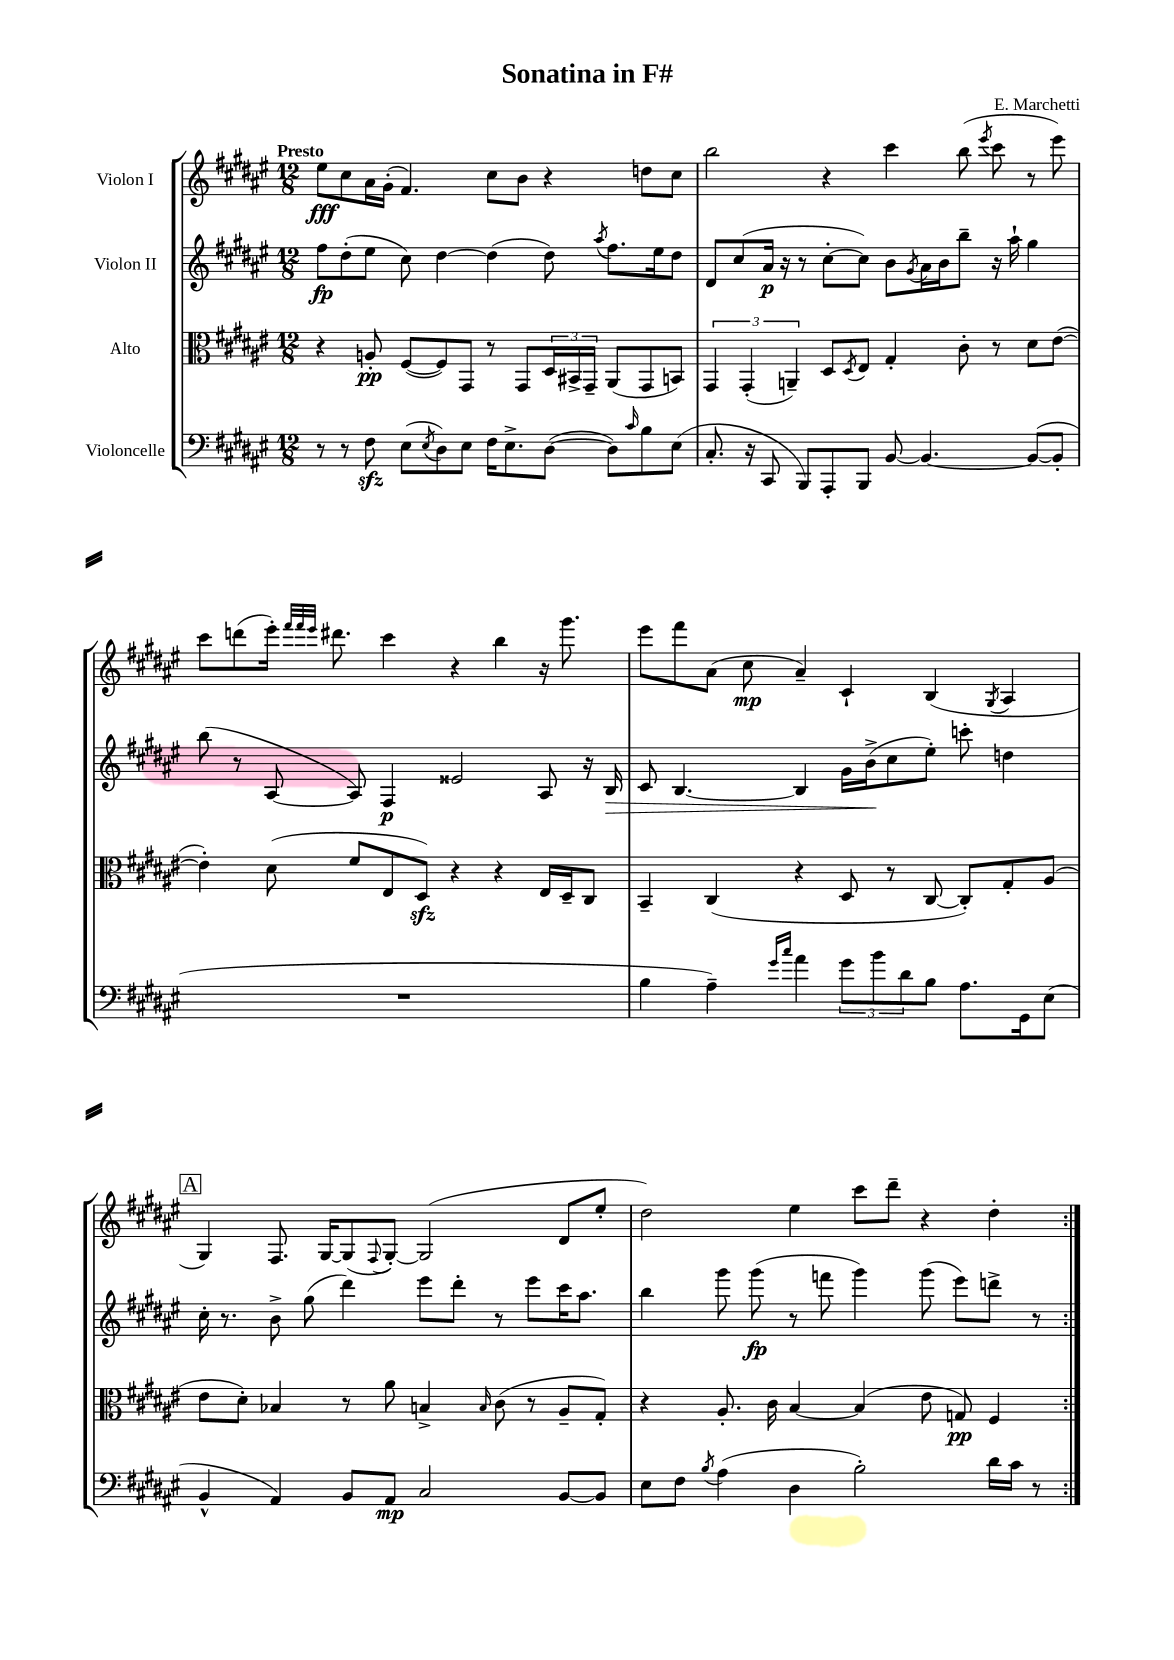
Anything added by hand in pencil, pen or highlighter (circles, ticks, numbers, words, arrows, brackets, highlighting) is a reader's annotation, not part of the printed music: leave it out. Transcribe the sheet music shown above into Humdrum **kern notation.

**kern	**kern	**kern	**kern
*staff4	*staff3	*staff2	*staff1
*clefF4	*clefC3	*clefG2	*clefG2
*k[f#c#g#d#a#e#]	*k[f#c#g#d#a#e#]	*k[f#c#g#d#a#e#]	*k[f#c#g#d#a#e#]
*M12/8	*M12/8	*M12/8	*M12/8
8r	4r	8ff#	8ee#
8r	.	(8dd#'	8cc#
8F#	8A'	8ee#	16a#
.	.	.	(16g#'
(8E#	([8F#	8cc#)	4.f#)
8qE#	.	.	.
8D#)	8F#])	[4dd#	.
8E#	8GG#	.	.
16F#	8r	(4dd#]	8cc#
8.E#^	.	.	.
.	8GG#	.	8b
([8D#	24D#	8dd#)	4r
.	24BB#^	.	.
.	24GG#~	.	.
.	.	8qaa#	.
8D#])	(8AA#	8.ff#	.
16qqc#	.	.	.
8B	8GG#	.	8dd
.	.	16ee#	.
(8E#	8BB)	8dd#	8cc#
=	=	=	=
8.C#'	6GG#	8d#	2bb
.	.	(8cc#	.
.	(6GG#'	.	.
16r	.	.	.
8CC#	.	16a#	.
.	.	16r	.
.	6AA~)	.	.
8BBB)	.	8r	.
8AAA#'	8D#	[8cc#'	4r
.	8qD#	.	.
8BBB	8E#	8cc#])	.
[8BB	4G#'	8b	4ccc#
.	.	8qg#	.
4.BB_	.	16a#	.
.	.	16b	.
.	8c#'	8bb~	(8bb
.	.	.	8qeee#
.	8r	16r	8ccc#
.	.	16aa#`	.
(8BB_	8d#	4gg#	8r
8BB']	([8e#	.	8eee#)
=	=	=	=
1.r	4e#'])	(8bb	8ccc#
.	.	8r	(8ddd
.	(8d#	[8A#	16eee#')
.	.	.	32qqfff#
.	.	.	32qqfff#
.	.	.	32qqeee#
.	.	.	8.ddd#
.	8f#	8A#])	.
.	8E#	4F#	4ccc#
.	8D#)	.	.
.	4r	2e##	4r
.	4r	.	4bb
.	16E#	8A#	16r
.	16D#~	.	8.ggg#
.	8C#	16r	.
.	.	16B	.
=	=	=	=
4B	4BB~	8c#	8eee#
.	.	[4.B	8fff#
4A#~)	(4C#	.	(8a#
.	.	.	8cc#
16qqg#	.	.	.
16qqcc#	.	.	.
4a#	4r	4B]	4a#~)
12g#	8D#	16g#	4c#`
.	.	(16b^	.
12b	.	.	.
.	8r	8cc#	.
12d#	.	.	.
8B	[8C#	8ee#')	(4B
8.A#	8C#'])	8ccc'	.
.	.	.	8qG#
.	8G#'	4dd	4A#
16GG#	.	.	.
(8E#	(8A#	.	.
=	=	=	=
4BB^^	8e#	16cc#'	4G#)
.	.	8.r	.
.	8d#')	.	.
4AA#)	4B-	8b^	8.F#
.	.	(8gg#	.
.	.	.	[16G#
8BB	8r	4ddd#)	(8G#]
.	.	.	8qqF#
8AA#	8a#	.	[8G#')
2C#	4B^	8eee#	(2G#]
.	.	8ddd#'	.
.	16qqB	.	.
.	(8c#	8r	.
.	8r	8eee#	.
[8BB	8A#~	16ccc#	8d#
.	.	8.aa#	.
8BB]	8G#')	.	8ee#'
=	=	=	=
8E#	4r	4bb	2dd#)
8F#	.	.	.
8qB	.	.	.
(4A#	8.A#'	8ggg#	.
.	.	(8ggg#	.
.	16c#	.	.
4D#	[4B	8r	4ee#
.	.	8fff	.
2B')	(4B]	4ggg#)	8ccc#
.	.	.	8ddd#~
.	8e#	(8ggg#	4r
.	8G)	8eee#)	.
16d#	4F#	8ddd^	4dd#'
16c#	.	.	.
8r	.	8r	.
==:|!	==:|!	==:|!	==:|!
*-	*-	*-	*-
